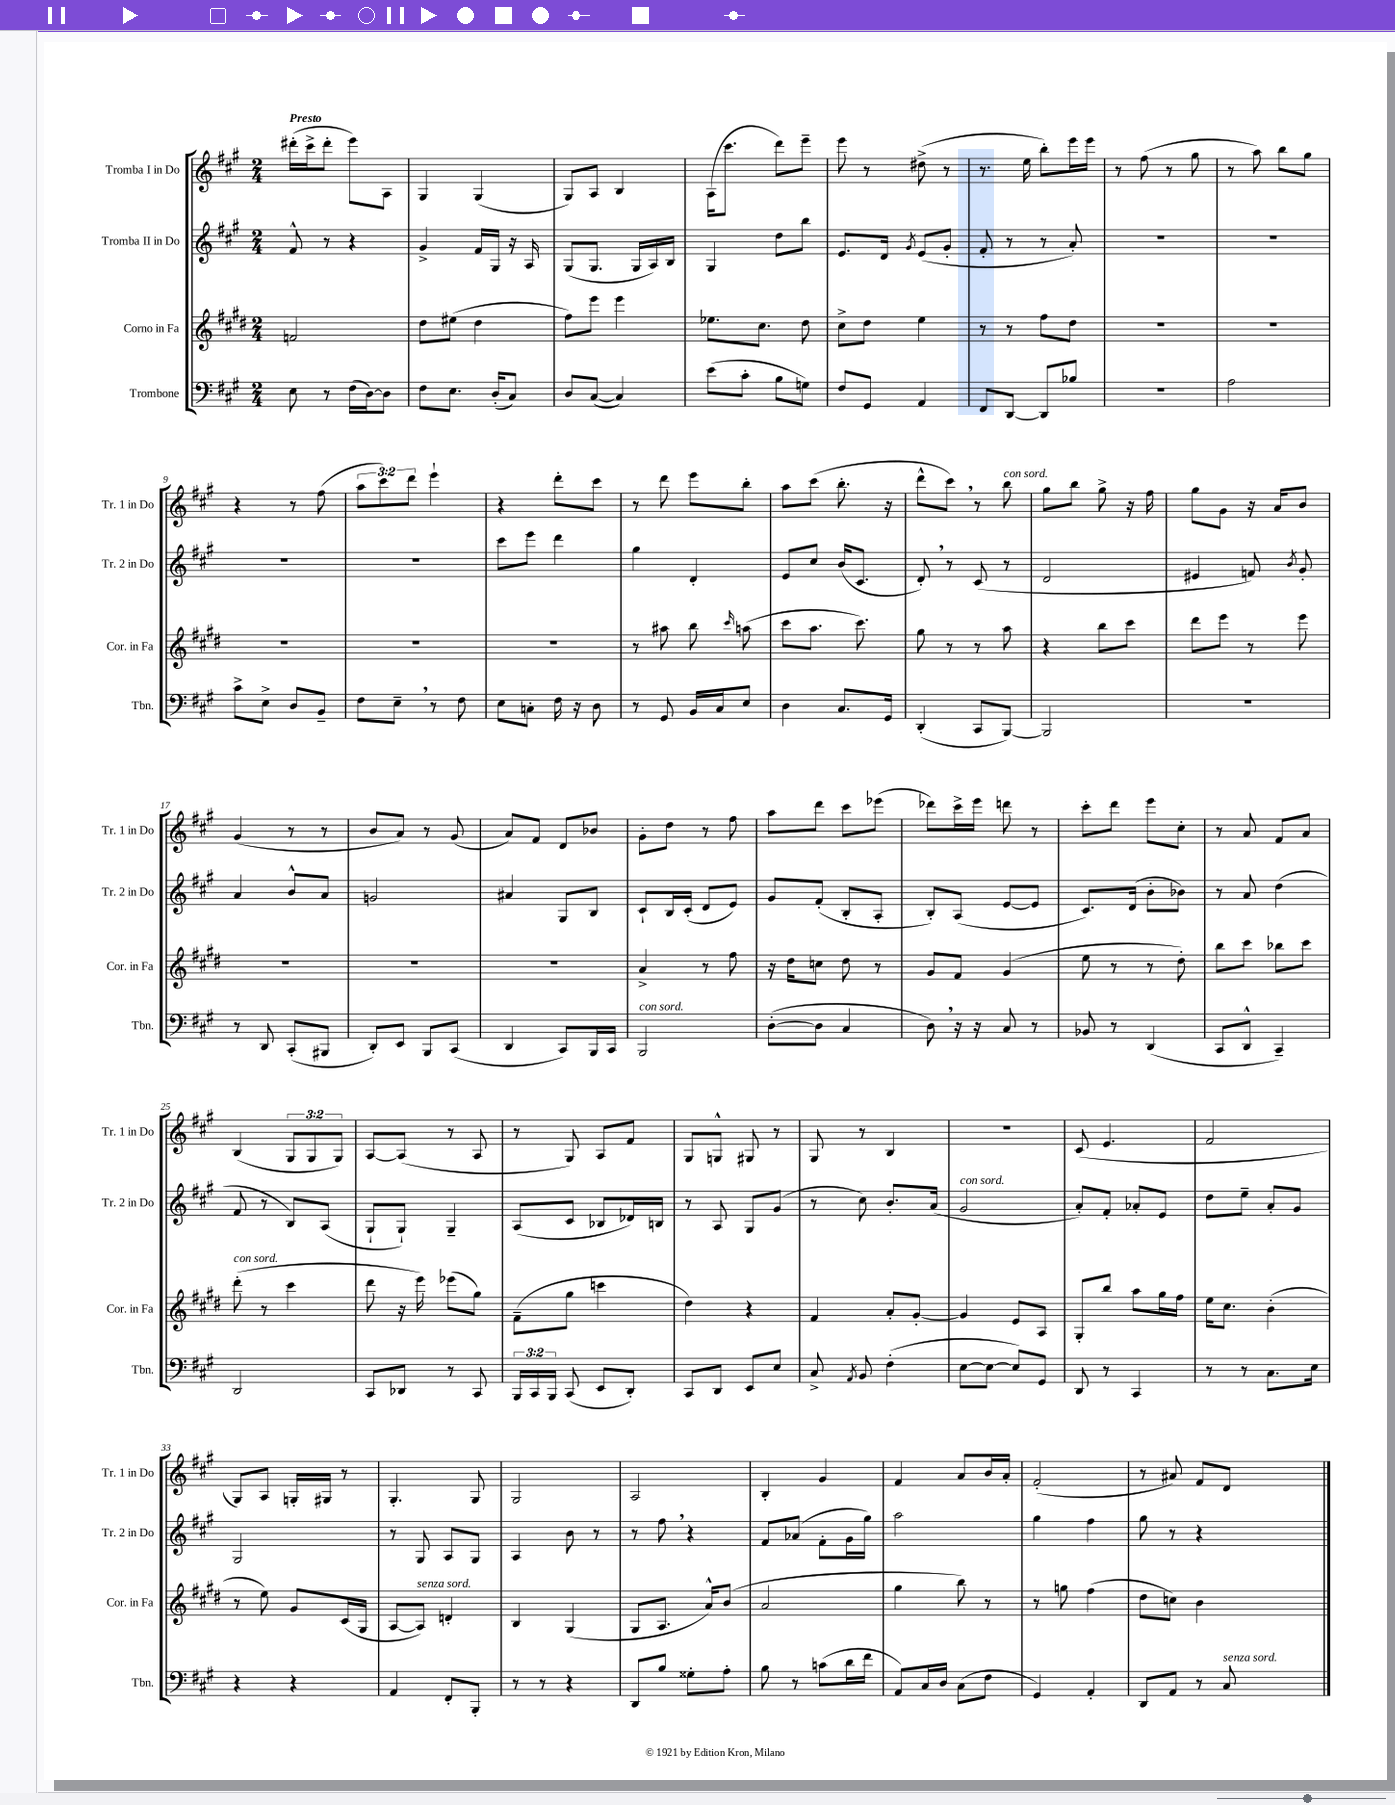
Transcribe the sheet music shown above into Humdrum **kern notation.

**kern	**kern	**kern	**kern
*staff4	*staff3	*staff2	*staff1
*clefF4	*clefG2	*clefG2	*clefG2
*k[f#c#g#]	*k[f#c#g#d#]	*k[f#c#g#]	*k[f#c#g#]
*M2/4	*M2/4	*M2/4	*M2/4
8E	2f	8f#^^	(16ddd#'
.	.	.	16ccc#^
8r	.	8r	8ddd#'
(16F#	.	4r	8eee)
[16D)	.	.	.
8D]	.	.	8A
=	=	=	=
8F#	8dd#	4g#^	4G#
8.E	(8ee#	.	.
.	4dd#	16f#	(4G#
(16D'	.	16G#	.
8C#)	.	16r	.
.	.	16A	.
=	=	=	=
8D	8ff#)	(8G#	8G#)
([8C#	8eee	8.G#	8A
4C#])	4eee	.	4B
.	.	16G#	.
.	.	16A)	.
.	.	16B	.
=	=	=	=
(8e	8.ee-	4G#	(16A
.	.	.	8.ccc#
8c#'	.	.	.
.	8.cc#	.	.
8B	.	8dd	8ddd)
8G)	8dd#	8bb	8eee~
=	=	=	=
8F#	8cc#^	8.e	8eee
8GG#	8dd#	.	8r
.	.	16d	.
.	.	8qg#	.
4AA	4ee	(8e	(8dd#^
.	.	8g#'	8r
=	=	=	=
8FF#	8r	8f#'	8.r
[8DD	8r	8r	.
.	.	.	16ee
8DD]	8ff#	8r	8bb')
8B-	8dd#	8a')	16eee
.	.	.	16eee
=	=	=	=
2r	2r	2r	8r
.	.	.	(8ff#
.	.	.	8r
.	.	.	8gg#
=	=	=	=
2A	2r	2r	8r
.	.	.	8aa)
.	.	.	8bb
.	.	.	8gg#
=	=	=	=
8c#^	2r	2r	4r
8E^	.	.	.
8D	.	.	8r
8BB~	.	.	(8ff#
=	=	=	=
8F#	2r	2r	12aa
.	.	.	12ccc#)
8E~	.	.	.
.	.	.	12ddd
8r	.	.	4eee`
8F#	.	.	.
=	=	=	=
8E	2r	8ccc#	4r
8C'	.	8eee	.
16F#	.	4ddd	8ddd'
16r	.	.	.
8D	.	.	8ccc#
=	=	=	=
8r	8r	4gg#	8r
8GG#	8aa#	.	8ddd
16BB	8bb	4d'	8eee
16C#	.	.	.
.	16qqccc#	.	.
8E	(8aa	.	8bb'
=	=	=	=
4D	8ccc#	8e	8aa
.	8.aa	8cc#	(8ccc#
8.C#	.	(16b	8.bb'
.	8.ccc#)	8.c#	.
16GG#	.	.	16r
=	=	=	=
(4DD'	8gg#	8d')	8ddd^^
.	8r	8r	8ccc#)
8CC#	8r	(8c#	8r
[8BBB)	8aa	8r	8bb
=	=	=	=
2BBB]	4r	2d	8gg#
.	.	.	8bb
.	8bb	.	8gg#^
.	8ccc#	.	16r
.	.	.	16ff#
=	=	=	=
2r	8ddd#	4e#	8gg#
.	8eee	.	8g#
.	8r	8f)	16r
.	.	.	16a
.	.	8qb	.
.	8eee	8g#'	8b
=	=	=	=
8r	2r	4a	(4g#
8DD	.	.	.
(8CC#'	.	8b^^	8r
8BBB#	.	8a	8r
=	=	=	=
8DD')	2r	2g	8b
8EE	.	.	8a)
8BBB	.	.	8r
(8CC#	.	.	(8g#
=	=	=	=
4DD	2r	4a#	8a)
.	.	.	8f#
8CC#)	.	8G#	8d
16BBB	.	8B	8b-
16CC#	.	.	.
=	=	=	=
2BBB	4a^	8c#`	8g#'
.	.	16B	8dd
.	.	(16c#'	.
.	8r	8d	8r
.	8ff#	8e)	8ff#
=	=	=	=
([8D'	16r	8g#	8aa
.	16dd#	.	.
8D]	8cc	(8f#'	8ddd
4C#	8dd#	8B'	8ccc#
.	8r	8A'	(8eee-
=	=	=	=
8D)	8g#	8B')	8ddd-)
16r	8f#	(8A	16ccc#^
16r	.	.	16eee
8C#	(4g#	[8e	8ddd
8r	.	8e]	8r
=	=	=	=
8BB-	8ee	8.c#)	8ccc#'
8r	8r	.	8ddd
.	.	(16d	.
(4DD	8r	8b'	8eee
.	8dd#')	8b-)	8cc#'
=	=	=	=
8CC#	8bb	8r	8r
8DD^^	8ccc#	8a	8a
4CC#~)	8bb-	(4dd	8f#
.	8ccc#	.	8a
=	=	=	=
2DD	(8ddd#'	8f#	(4B
.	8r	8r	.
.	4ccc#	8B)	12G#
.	.	.	12G#
.	.	(8A	.
.	.	.	12G#)
=	=	=	=
8CC#	8ddd#	8G#`	[8A
8DD-	16r	8G#`)	(8A]
.	16eee)	.	.
8r	(8eee-	4G#~	8r
8CC#	8gg#)	.	8A
=	=	=	=
24BBB	(8f#~	(8A	8r
24CC#	.	.	.
24BBB	.	.	.
(8CC#	8gg#	8c#	8G#)
8EE	4ccc	8B-	8A
8DD')	.	16d-)	8f#
.	.	16B	.
=	=	=	=
8CC#	4dd#)	8r	8G#
8DD	.	8A	8G^^
8EE	4r	8G#	8G#
8E	.	(8g#	8r
=	=	=	=
8C#^	4f#	8r	8G#
8qAA	.	.	.
8BB	.	8cc#)	8r
(4F#'	8a'	8.b'	4B
.	[8g#'	.	.
.	.	(16a	.
=	=	=	=
[8E	4g#]	2g#	2r
8E_	.	.	.
8E])	8e	.	.
8GG#	8A	.	.
=	=	=	=
8DD	8G#'	8a')	(8c#
8r	8bb	8f#'	4.e
4CC#	8aa	8a-'	.
.	16gg#	8e	.
.	16ff#	.	.
=	=	=	=
8r	16ee	8dd	2f#
.	8.cc#	.	.
8r	.	8ee~	.
8.C#	(4b'	8a'	.
.	.	8g#	.
16E	.	.	.
=	=	=	=
4r	8r	2G#	8G#)
.	8ee)	.	8A
4r	8g#	.	16G'
.	.	.	16G#
.	(16c#	.	8r
.	16G#	.	.
=	=	=	=
4AA	[8A	8r	4.G#'
.	8A])	8G#	.
8FF#'	4d'	8A	.
8BBB'	.	8G#	8G#
=	=	=	=
8r	4B	4A	2G#
8r	.	.	.
4r	(4G#	8b	.
.	.	8r	.
=	=	=	=
8DD	8G#	8r	2A
8B	8.A	8ff#	.
8G##'	.	4r	.
.	16a^^)	.	.
8A'	(8b	.	.
=	=	=	=
8B	2a	8f#	4B'
8r	.	(8a-	.
(8c	.	8f#'	4g#
16d	.	16g#	.
16f#	.	16gg#)	.
=	=	=	=
8AA)	4gg#	2aa	4f#
16C#	.	.	.
16D	.	.	.
(8C#	8bb)	.	8a
8F#	8r	.	16b
.	.	.	16a'
=	=	=	=
4GG#)	8r	4gg#	(2f#'
.	8gg	.	.
4AA'	(4ff#	4ff#	.
=	=	=	=
8DD	8dd#	8gg#	8r
8AA	8cc)	8r	8a#)
8r	4b	4r	8f#
8C#	.	.	8d
==	==	==	==
*-	*-	*-	*-
